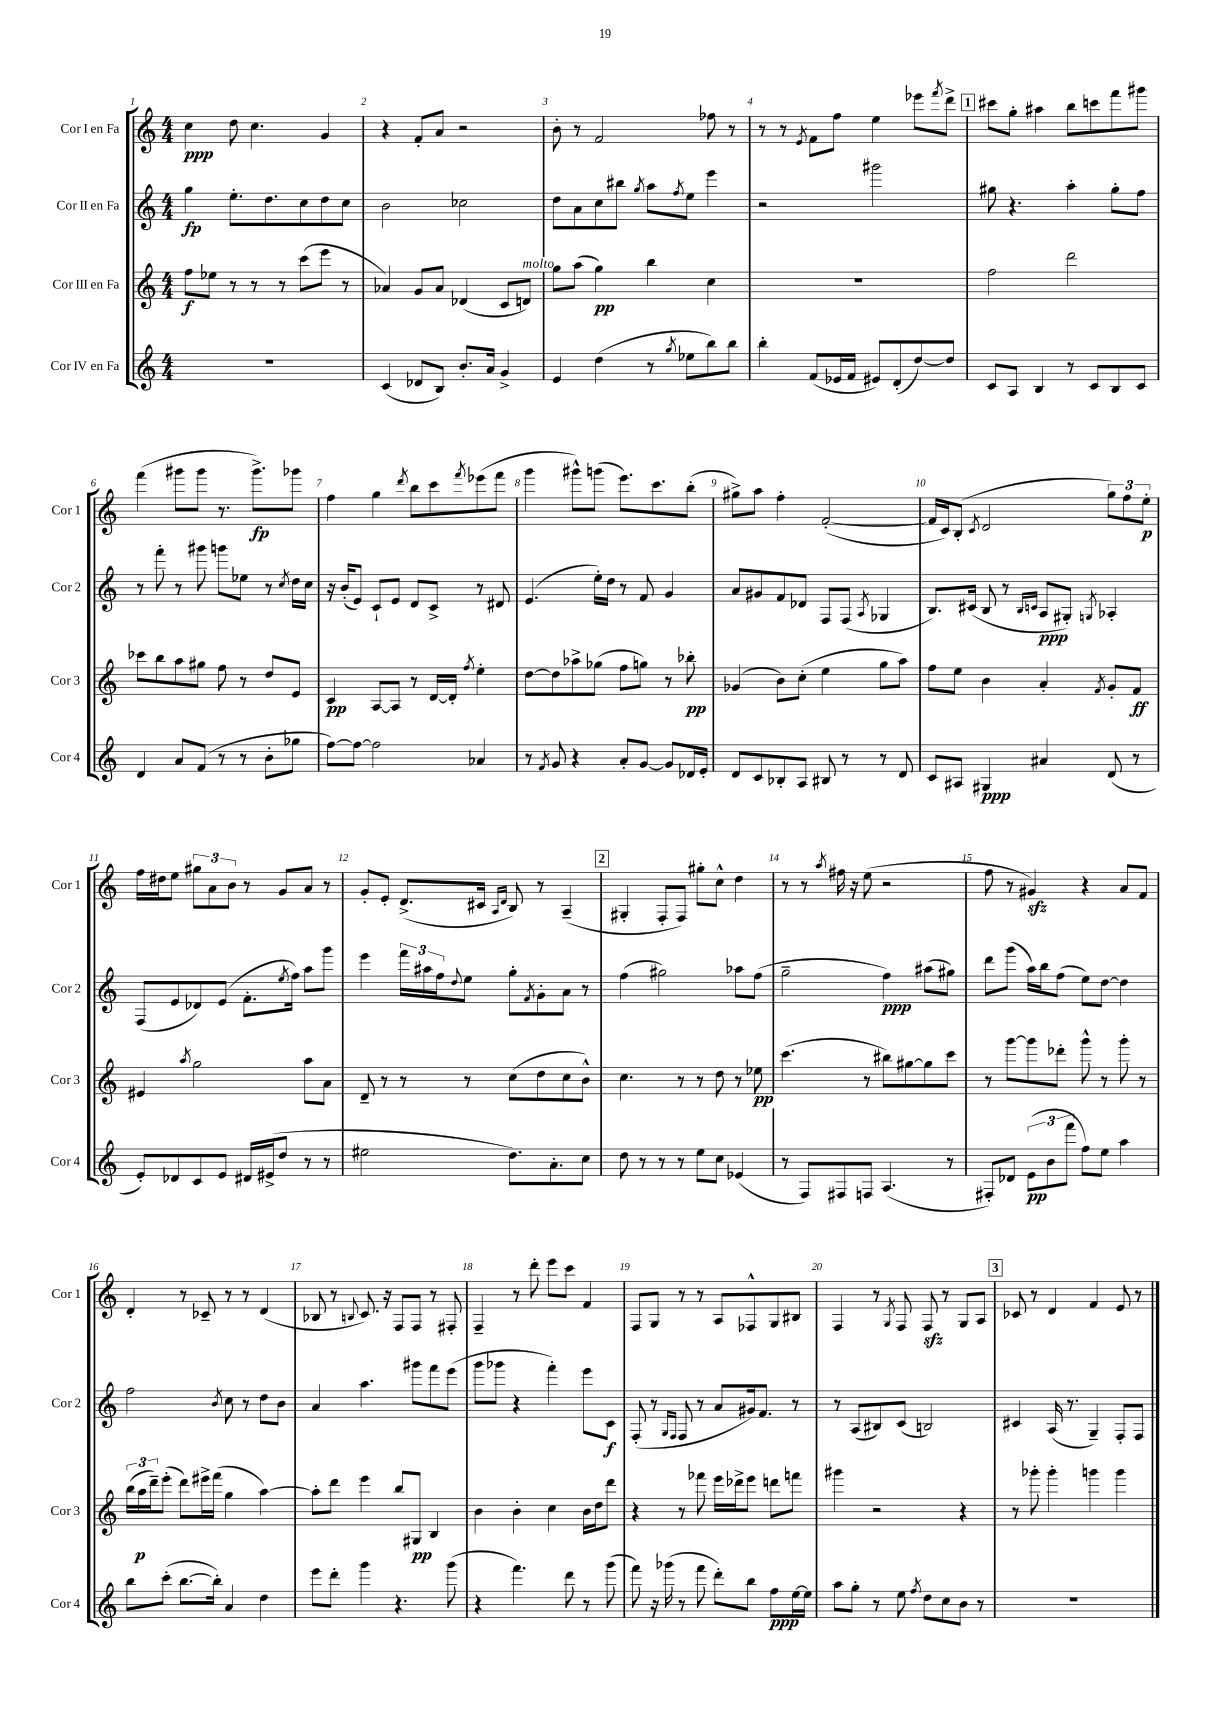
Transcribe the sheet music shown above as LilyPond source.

<<
\new StaffGroup <<
\new Staff = "s0" \with { instrumentName = "Cor I en Fa" shortInstrumentName = "Cor 1" } {
    \clef treble \key c \major \numericTimeSignature \time 4/4
    c''4\ppp d''8 c''4. g'4 |
    r4 f'8-. a'8 r2 |
    b'8-. r8 f'2 fes''8 r8 |
    r8 r8 \acciaccatura { e'8 } f'8 f''8 e''4 ees'''8 \acciaccatura { f'''8 } d'''8-> |
    \mark \markup { \box "1" } cis'''8 g''8-. ais''4 b''8 c'''8 f'''8 gis'''8 |
    f'''4( gis'''8 gis'''8 r8. gis'''8.->\fp) ges'''8 |
    f''4 g''4 \acciaccatura { d'''8 } b''8 c'''8 \acciaccatura { f'''8 } ees'''8( f'''8 |
    g'''4 gis'''8-^) g'''8( e'''8.) c'''8. b''8-.( |
    gis''8->) a''8 f''4-. f'2~-.( |
    f'16 c'16) b8-.( \acciaccatura { c'8 } d'2 \tuplet 3/2 { g''8) f''8 e''8-.\p } |
    f''16 dis''16 e''8 \tuplet 3/2 { gis''8 a'8 b'8 } r8 g'8 a'8 r8 |
    g'8-. e'8-. d'8.->( cis'16 \grace { a16 d'16 } b8) r8 a4--( |
    \mark \markup { \box "2" } gis4-. f8-. f8) gis''8-. c''8-^ d''4 |
    r8 r8 \acciaccatura { a''8 } fis''16 r16 e''8( r2 |
    f''8 r8 gis'4\sfz) r4 a'8 f'8 |
    d'4-. r8 ces'8-- r8 r8 d'4( |
    bes8 r8 \appoggiatura { b8 } c'8.) r16 f8 f8 r8 fis8-. |
    f4-- r8 d'''8-. e'''8 c'''8 f'4 |
    f8 g8 r8 r8 a8 fes8-^ g8 bis8 |
    f4 r8 \acciaccatura { g8 } f8 f8\sfz r8 g8 a8 |
    \mark \markup { \box "3" } ces'8 r8 d'4 f'4 e'8 r8 \bar "|." |
}
\new Staff = "s1" \with { instrumentName = "Cor II en Fa" shortInstrumentName = "Cor 2" } {
    \clef treble \key c \major \numericTimeSignature \time 4/4
    g''4\fp e''8.-. d''8. c''8 d''8 c''8 |
    b'2 ces''2 |
    d''8 a'8 c''8 bis''8 \acciaccatura { g''8 } a''8 \acciaccatura { f''8 } e''8 e'''4 |
    r2 gis'''2 |
    \mark \markup { \box "1" } gis''8 r4. a''4-. gis''8-. f''8 |
    r8 f'''8-. r8 gis'''8 g'''8 ees''8 r8 \acciaccatura { c''8 } d''16 c''16 |
    r16 b'16-.( e'8) c'8-! e'8 d'8 c'8-> r8 dis'8 |
    e'4.( e''16-.) d''16 r8 f'8 g'4 |
    a'8 gis'8 f'8 des'8 f8 f8( \acciaccatura { a8 } ges4 |
    b8.) cis'16( b8 r8 \grace { b16 c'16 } a8\ppp gis8-.) \acciaccatura { g8 } aes4-. |
    f8( e'8 des'8) e'8( f'8.-. \acciaccatura { e''8 } f''16) a''8 g'''8 |
    e'''4 \tuplet 3/2 { f'''16 ais''16 f''16 } \appoggiatura { d''8 } e''8 g''8-. \acciaccatura { f'8 } g'8-. a'8 r8 |
    \mark \markup { \box "2" } f''4( gis''2) aes''8 f''8( |
    g''2-- f''4\ppp) ais''8( gis''8) |
    d'''8 g'''8( a''16) b''16 f''8( e''8) d''8~ d''4 |
    f''2 \acciaccatura { b'8 } c''8 r8 d''8 b'8 |
    a'4 a''4. gis'''8 f'''8 e'''8( |
    g'''8 ges'''8 r4 f'''4-.) e'''8 c'8\f |
    f8-.( r8 \grace { g16 f16 } f8 r8 a'8 gis'16) f'8. r8 |
    r8 a8( bis8) c'8( b2) |
    \mark \markup { \box "3" } cis'4 a16( r8. g4--) f8-. f8 \bar "|." |
}
\new Staff = "s2" \with { instrumentName = "Cor III en Fa" shortInstrumentName = "Cor 3" } {
    \clef treble \key c \major \numericTimeSignature \time 4/4
    f''8\f ees''8 r8 r8 r8 c'''8( e'''8 r8 |
    aes'4) g'8 aes'8 des'4( c'8 d'8^\markup { \italic "molto" }) |
    g''8 a''8( g''4\pp) b''4 c''4 |
    R1 |
    \mark \markup { \box "1" } f''2 d'''2 |
    ces'''8 b''8 a''8 gis''8 f''8 r8 d''8 e'8 |
    c'4\pp a8~ a8 r8 d'16~ d'16-. \acciaccatura { f''8 } e''4-. |
    d''8~ d''8 aes''8-> ges''8( f''8 g''8) r8 bes''8-.\pp |
    ges'4( b'8) c''8-.( e''4 g''8 a''8) |
    f''8 e''8 b'4 a'4-. \acciaccatura { f'8 } g'8-. f'8\ff |
    eis'4 \acciaccatura { a''8 } g''2 a''8 a'8 |
    d'8-- r8 r8 r8 c''8( d''8 c''8 b'8-^) |
    \mark \markup { \box "2" } c''4. r8 r8 d''8 r8 ees''8\pp |
    c'''4.( r8 bis''8) gis''8~ gis''8 c'''8 |
    r8 g'''8~ g'''8 des'''8-. g'''8-^ r8 g'''8-. r8 |
    \tuplet 3/2 { b''16( a''16\p d'''16--) } e'''8-.( d'''8) eis'''16-> f'''16( g''4 a''4~) |
    a''8-. d'''8 e'''4 b''8 gis8\pp b4 |
    b'4 b'4-. c''4 b'16 d''16 d'''8 |
    r4 r8 fes'''8 e'''16 des'''16-> e'''8 d'''8 f'''8 |
    gis'''4 r2 r4 |
    \mark \markup { \box "3" } r8 ges'''8-. ges'''4-. g'''4 g'''4 \bar "|." |
}
\new Staff = "s3" \with { instrumentName = "Cor IV en Fa" shortInstrumentName = "Cor 4" } {
    \clef treble \key c \major \numericTimeSignature \time 4/4
    R1 |
    c'4( des'8 b8) b'8.-. a'16 g'4-> |
    e'4 d''4( r8 \acciaccatura { g''8 } ees''8 b''8) b''8 |
    b''4-. f'8( ees'16 f'16 eis'8) d'8-.( d''8~) d''8 |
    \mark \markup { \box "1" } c'8 a8 b4 r8 c'8 b8 c'8 |
    d'4 a'8 f'8( r8 r8 b'8-. ges''8 |
    f''8~) f''8~ f''2 aes'4 |
    r8 \acciaccatura { f'8 } g'8 r4 a'8-. g'8~ g'8 des'16 e'16-. |
    d'8 c'8 bes8-. a8 bis8 r8 r8 d'8 |
    c'8 ais8 gis4\ppp ais'4 d'8( r8 |
    e'8-.) des'8 c'8 e'8 dis'16 eis'16->( d''8 r8 r8 |
    eis''2 d''8.) a'8.-. c''8 |
    \mark \markup { \box "2" } d''8 r8 r8 r8 e''8 c''8 ees'4( |
    r8 f8) fis8 f8 a4.( r8 |
    fis8-.) des'8 \tuplet 3/2 { e'8\pp( b'8 f'''8 } f''8) e''8 a''4 |
    b''8 c'''8-.( b''8.~ b''16-.) a'4 d''4 |
    e'''8 d'''8-. g'''4 r4. g'''8( |
    r4 f'''4.) d'''8 r8 g'''8( |
    f'''8) r16 ges'''16( r8 f'''8 d'''8-.) b''8 f''8\ppp e''16~ e''16 |
    a''8 g''8-. r8 e''8 \acciaccatura { f''8 } d''8 c''8 b'8 r8 |
    \mark \markup { \box "3" } R1 \bar "|." |
}
>>
>>
\layout { \context { \Score \override BarNumber.break-visibility = ##(#f #t #t) barNumberVisibility = #all-bar-numbers-visible } }
